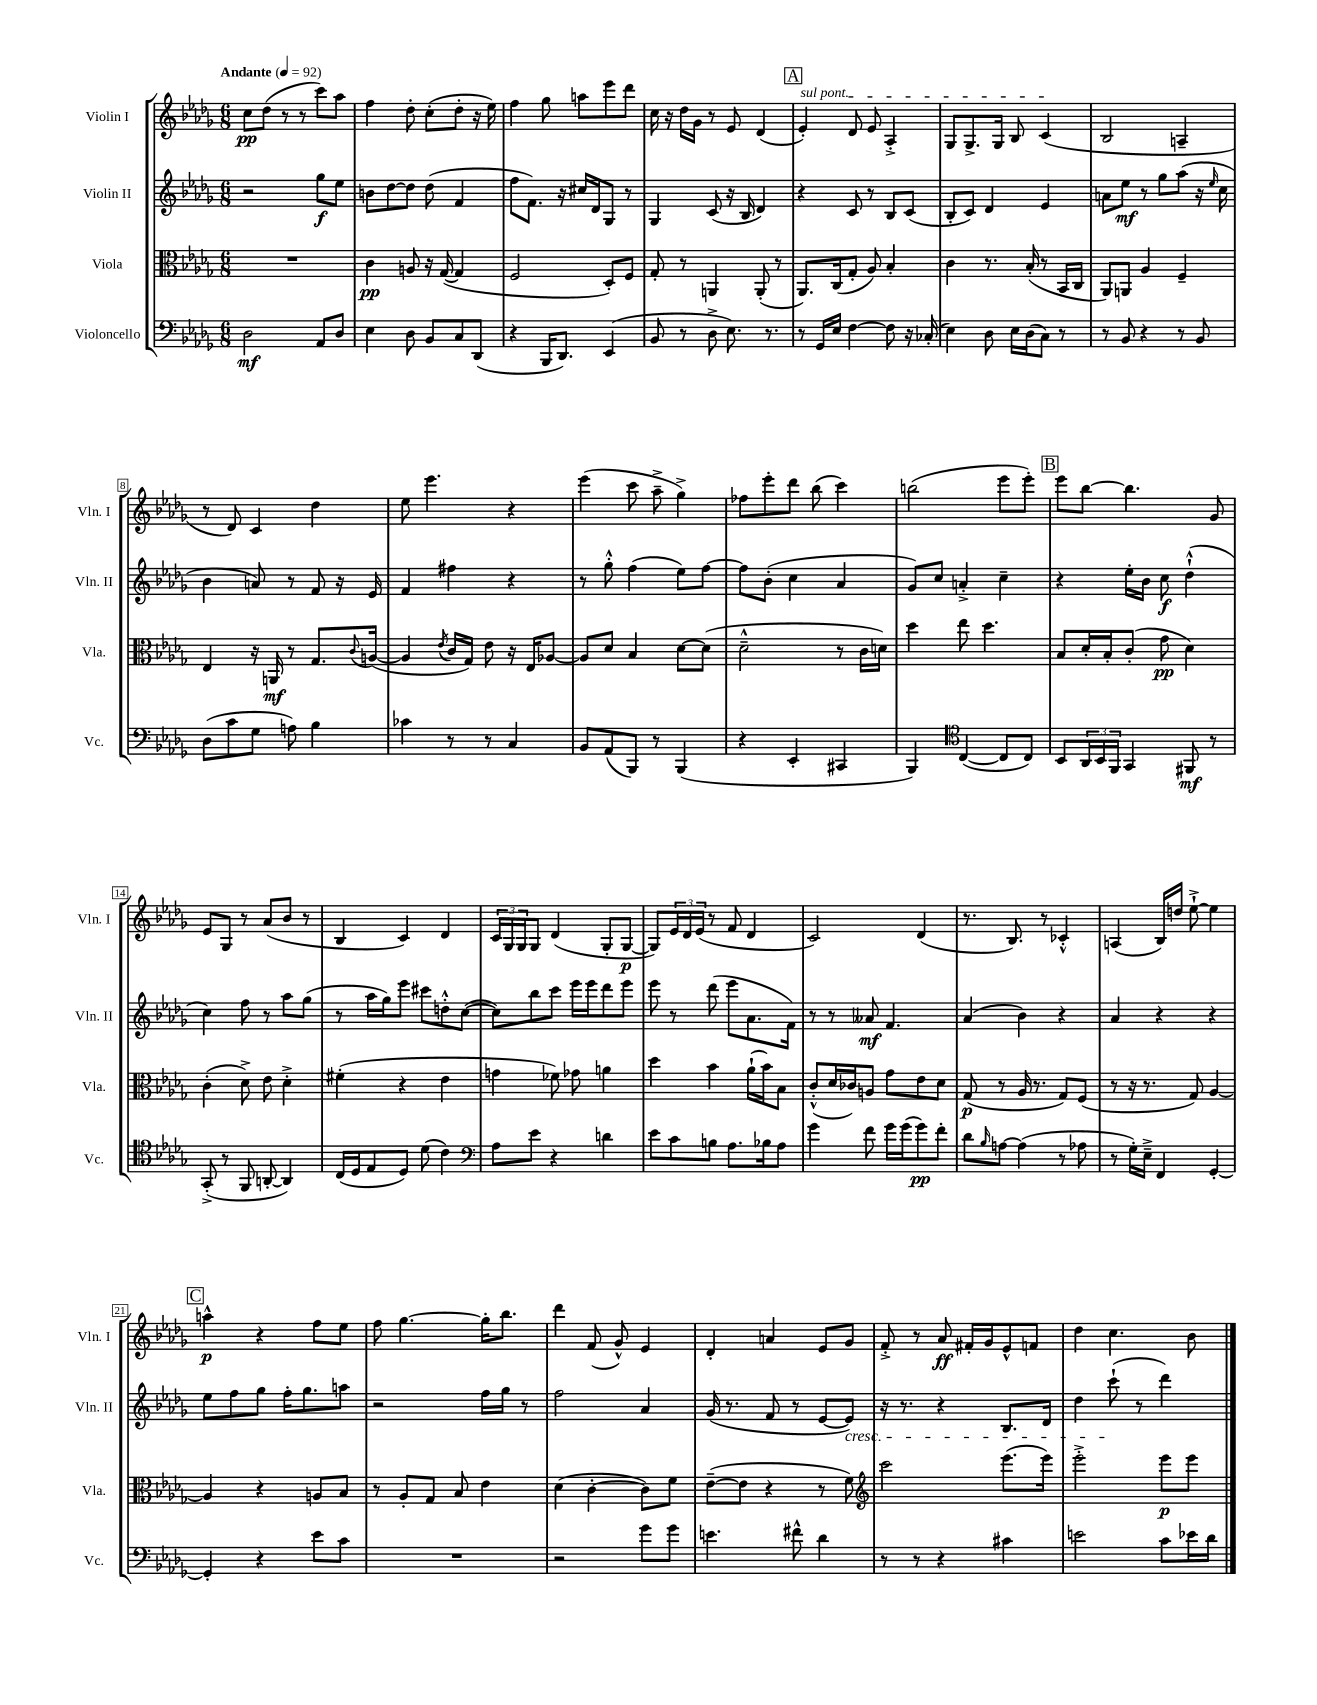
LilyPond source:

<<
\new StaffGroup <<
\new Staff = "s0" \with { instrumentName = "Violin I" shortInstrumentName = "Vln. I" } {
    \clef treble \key des \major \numericTimeSignature \time 6/8 \tempo "Andante" 4 = 92
    c''8\pp des''8( r8 r8 c'''8) aes''8 |
    f''4 des''8-. c''8-.( des''8-. r16 ees''16) |
    f''4 ges''8 a''8 ees'''8 des'''8 |
    c''16 r16 des''16 ges'16 r8 ees'8 des'4( |
    \mark \markup { \box "A" } \once \override TextSpanner.bound-details.left.text = \markup { \italic "sul pont." } ees'4-.\startTextSpan) des'8 ees'8 aes4-.-> |
    ges8 ges8.-> ges16 bes8 c'4\stopTextSpan( |
    bes2 a4-- |
    r8 des'8) c'4 des''4 |
    ees''8 ees'''4. r4 |
    ees'''4( c'''8 aes''8---> ges''4->) |
    fes''8 ees'''8-. des'''8 bes''8( c'''4) |
    b''2( ees'''8 ees'''8-.) |
    \mark \markup { \box "B" } ees'''8 bes''8~ bes''4. ges'8 |
    ees'8 ges8 r8 aes'8( bes'8 r8 |
    bes4 c'4) des'4 |
    \tuplet 3/2 { c'16 ges16 ges16 } ges8 des'4( ges8-. ges8~\p |
    ges8) \tuplet 3/2 { ees'16 des'16 ees'16( } r8 f'8 des'4 |
    c'2) des'4( |
    r8. bes8.) r8 ces'4-.-^ |
    a4( bes16) d''16 ees''8~-!-> ees''4 |
    \mark \markup { \box "C" } a''4-^\p r4 f''8 ees''8 |
    f''8 ges''4.~ ges''16-. bes''8. |
    des'''4 f'8( ges'8-^) ees'4 |
    des'4-. a'4 ees'8 ges'8 |
    f'8-.-> r8 aes'8\ff fis'16-. ges'16 ees'8-^ f'8 |
    des''4 c''4. bes'8 \bar "|." |
}
\new Staff = "s1" \with { instrumentName = "Violin II" shortInstrumentName = "Vln. II" } {
    \clef treble \key des \major \numericTimeSignature \time 6/8
    r2 ges''8\f ees''8 |
    b'8 des''8~ des''8 des''8( f'4 |
    f''8 f'8.) r16 cis''16 des'16 ges8 r8 |
    ges4 c'8( r16 bes16 des'4) |
    \mark \markup { \box "A" } r4 c'8 r8 bes8 c'8( |
    bes8-. c'8) des'4 ees'4 |
    a'8 ees''8\mf r8 ges''8 aes''8( r16 \grace { ees''16 } c''16 |
    bes'4 a'8) r8 f'8 r16 ees'16 |
    f'4 fis''4 r4 |
    r8 ges''8-.-^ f''4( ees''8) f''8~ |
    f''8 bes'8-.( c''4 aes'4 |
    ges'8) c''8 a'4-.-> c''4-- |
    \mark \markup { \box "B" } r4 ees''16-. bes'16 c''8\f des''4-!-^( |
    c''4) f''8 r8 aes''8 ges''8( |
    r8 aes''16 ges''16) ees'''8 cis'''8 d''8-.-^ c''8~( |
    c''8) bes''8 c'''8 ees'''16 ees'''16 des'''8 ees'''8 |
    ees'''8 r8 des'''8( ees'''8 aes'8. f'16) |
    r8 r8 aeses'8\mf f'4. |
    aes'4( bes'4) r4 |
    aes'4 r4 r4 |
    \mark \markup { \box "C" } ees''8 f''8 ges''8 f''16-. ges''8. a''8 |
    r2 f''16 ges''16 r8 |
    f''2 aes'4 |
    ges'16( r8. f'8 r8 ees'8~ ees'8\cresc) |
    r16 r8. r4 bes8. des'16 |
    des''4 c'''8-!\!( r8 des'''4) \bar "|." |
}
\new Staff = "s2" \with { instrumentName = "Viola" shortInstrumentName = "Vla." } {
    \clef alto \key des \major \numericTimeSignature \time 6/8
    R2. |
    c'4\pp a8 r16 ges16~( ges4 |
    f2 des8-.) f8 |
    ges8-. r8 a,4 a,8-.( r8 |
    \mark \markup { \box "A" } aes,8.) c16( ges8-. aes8) bes4-. |
    c'4 r8. bes16-.( r8 bes,16 c16 |
    aes,8) a,8 aes4 f4-- |
    ees4 r16 a,16\mf r8 ges8. \appoggiatura { c'8 } a16~( |
    a4 \acciaccatura { ees'8 } c'16 ges16) ees'8 r16 ees16 aes8~ |
    aes8 des'8 bes4 des'8~ des'8( |
    des'2---^ r8 c'16 d'16) |
    des''4 ees''8 des''4. |
    \mark \markup { \box "B" } bes8 des'16-. bes16-. c'8-.( ges'8\pp des'4) |
    c'4-.( des'8->) ees'8 des'4-.-> |
    fis'4-.( r4 ees'4 |
    g'4 fes'8) ges'8 a'4 |
    des''4 bes'4 aes'16-!( bes'16) bes8 |
    c'8-.-^( des'16 ces'16) a8 ges'8 ees'8 des'8 |
    ges8\p( r8 aes16 r8. ges8) f8( |
    r8 r16 r8. ges8) aes4~ |
    \mark \markup { \box "C" } aes4 r4 a8 bes8 |
    r8 aes8-. ges8 bes8 ees'4 |
    des'4( c'4~-. c'8) f'8 |
    ees'8~--( ees'8 r4 r8 f'8) |
    \clef treble c'''2 ees'''8.( ees'''16) |
    ees'''2-.-> ees'''8\p ees'''8 \bar "|." |
}
\new Staff = "s3" \with { instrumentName = "Violoncello" shortInstrumentName = "Vc." } {
    \clef bass \key des \major \numericTimeSignature \time 6/8
    des2\mf aes,8 des8 |
    ees4 des8 bes,8 c8 des,8( |
    r4 bes,,16 des,8.) ees,4( |
    bes,8 r8 des8-> ees8.) r8. |
    \mark \markup { \box "A" } r8 ges,16 ees16 f4~ f8 r16 ces16-.( |
    ees4) des8 ees16 des16( c8) r8 |
    r8 bes,8 r4 r8 bes,8 |
    des8( c'8 ges8 a8) bes4 |
    ces'4 r8 r8 c4 |
    bes,8 aes,8( bes,,8) r8 bes,,4( |
    r4 ees,4-. cis,4 |
    bes,,4) \clef tenor c4~( c8 c8) |
    \mark \markup { \box "B" } bes,8 \tuplet 3/2 { aes,16 bes,16 f,16 } ges,4 fis,8\mf r8 |
    ges,8-.->( r8 f,8 a,8~-. a,4) |
    c16( des16 ees8 des8) des'8( c'4) |
    \clef bass aes8 ees'8 r4 d'4 |
    ees'8 c'8 b8 aes8. bes16 aes8 |
    ges'4 f'8 ges'16 ges'16( ges'8\pp) f'8-. |
    des'8 \grace { bes16 } a8~ a4( r8 aes8 |
    r8 ges16-.) ees16---> f,4 ges,4~-. |
    \mark \markup { \box "C" } ges,4-. r4 ees'8 c'8 |
    R2. |
    r2 ges'8 ges'8 |
    e'4. fis'8-^ des'4 |
    r8 r8 r4 cis'4 |
    e'2 c'8 ees'16 des'16 \bar "|." |
}
>>
>>
\layout { \context { \Score \override BarNumber.stencil = #(make-stencil-boxer 0.1 0.3 ly:text-interface::print) } }
